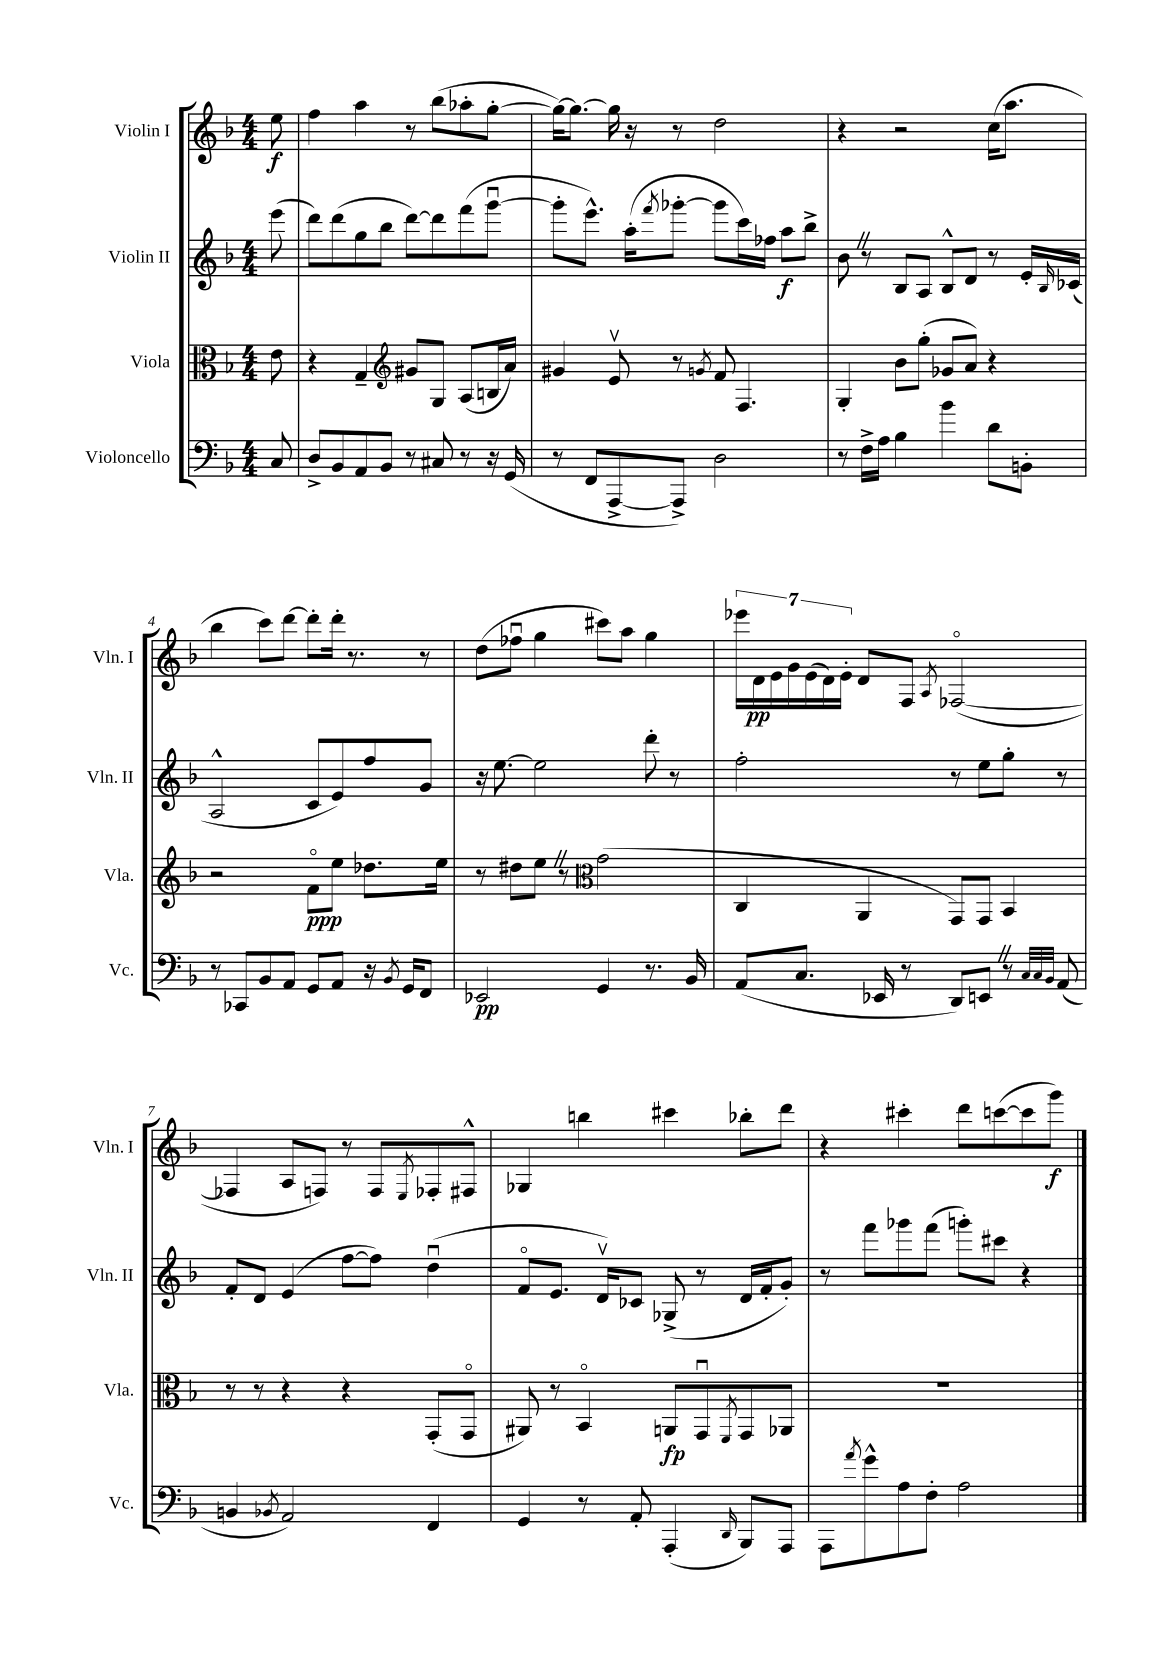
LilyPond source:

<<
\new StaffGroup <<
\new Staff = "s0" \with { instrumentName = "Violin I" shortInstrumentName = "Vln. I" } {
    \clef treble \key f \major \numericTimeSignature \time 4/4 \partial 8
    e''8\f |
    f''4 a''4 r8 bes''8( aes''8-. g''8~-. |
    g''16~) g''8.~ g''16 r16 r8 d''2 |
    r4 r2 c''16( a''8. |
    bes''4 c'''8) d'''8~ d'''8-. d'''16-. r8. r8 |
    d''8( fes''8\downbow g''4 cis'''8) a''8 g''4 |
    \tuplet 7/4 { ees'''16 d'16\pp e'16 g'16 e'16( d'16) e'16-. } d'8 f8 \acciaccatura { a8 } fes2~\flageolet( |
    fes4 a8 f8) r8 f8 \acciaccatura { e8 } fes8-. fis8-^ |
    ges4 b''4 cis'''4 bes''8-. d'''8 |
    r4 cis'''4-. d'''8 c'''8~( c'''8 g'''8\f) \bar "|." |
}
\new Staff = "s1" \with { instrumentName = "Violin II" shortInstrumentName = "Vln. II" } {
    \clef treble \key f \major \numericTimeSignature \time 4/4 \partial 8
    e'''8( |
    d'''8) d'''8( g''8 bes''8 d'''8~) d'''8 f'''8( g'''8~\downbow |
    g'''8-. e'''8.-^) a''16-.( \acciaccatura { f'''8 } ges'''8~-. ges'''8 c'''16) fes''16 a''8\f bes''8-> |
    bes'8 \once \override BreathingSign.text = \markup { \musicglyph "scripts.caesura.straight" } \breathe r8 bes8 a8 bes8-^ d'8 r8 e'16-. \grace { bes16 } ces'16( |
    a2-^ c'8 e'8) f''8 g'8 |
    r16 e''8.~ e''2 d'''8-. r8 |
    f''2-. r8 e''8 g''8-. r8 |
    f'8-. d'8 e'4( f''8~ f''8) d''4\downbow( |
    f'8\flageolet e'8. d'16\upbow) ces'8 ges8->( r8 d'16 f'16-. g'8-.) |
    r8 f'''8 ges'''8 f'''8( g'''8-.) cis'''8 r4 \bar "|." |
}
\new Staff = "s2" \with { instrumentName = "Viola" shortInstrumentName = "Vla." } {
    \clef alto \key f \major \numericTimeSignature \time 4/4 \partial 8
    e'8 |
    r4 g4-- \clef treble gis'8 g8 a8( b16 a'16) |
    gis'4 e'8\upbow r8 \acciaccatura { g'8 } f'8 f4. |
    g4-. bes'8 g''8-.( ges'8 a'8) r4 |
    r2 f'8\flageolet\ppp e''8 des''8. e''16 |
    r8 dis''8 e''8 \once \override BreathingSign.text = \markup { \musicglyph "scripts.caesura.straight" } \breathe r8 \clef alto g'2( |
    c4 a,4 g,8) g,8 bes,4 |
    r8 r8 r4 r4 g,8-.( g,8\flageolet |
    ais,8) r8 bes,4\flageolet a,8\fp g,8\downbow \acciaccatura { f,8 } g,8 aes,8 |
    R1 \bar "|." |
}
\new Staff = "s3" \with { instrumentName = "Violoncello" shortInstrumentName = "Vc." } {
    \clef bass \key f \major \numericTimeSignature \time 4/4 \partial 8
    c8 |
    d8-> bes,8 a,8 bes,8 r8 cis8 r8 r16 g,16( |
    r8 f,8 a,,8~-> a,,8->) d2 |
    r8 f16-> a16 bes4 bes'4 d'8 b,8-. |
    r8 ces,8 bes,8 a,8 g,8 a,8 r16 \acciaccatura { bes,8 } g,16 f,8 |
    ees,2\pp g,4 r8. bes,16 |
    a,8( c8. ees,16 r8 d,8) e,8 \once \override BreathingSign.text = \markup { \musicglyph "scripts.caesura.straight" } \breathe r8 \grace { c32 c32 bes,32 } a,8( |
    b,4 \acciaccatura { bes,8 } a,2) f,4 |
    g,4 r8 a,8-. a,,4-.( \grace { d,16 } bes,,8) a,,8 |
    a,,8 \acciaccatura { a'8 } g'8-^ a8 f8-. a2 \bar "|." |
}
>>
>>
